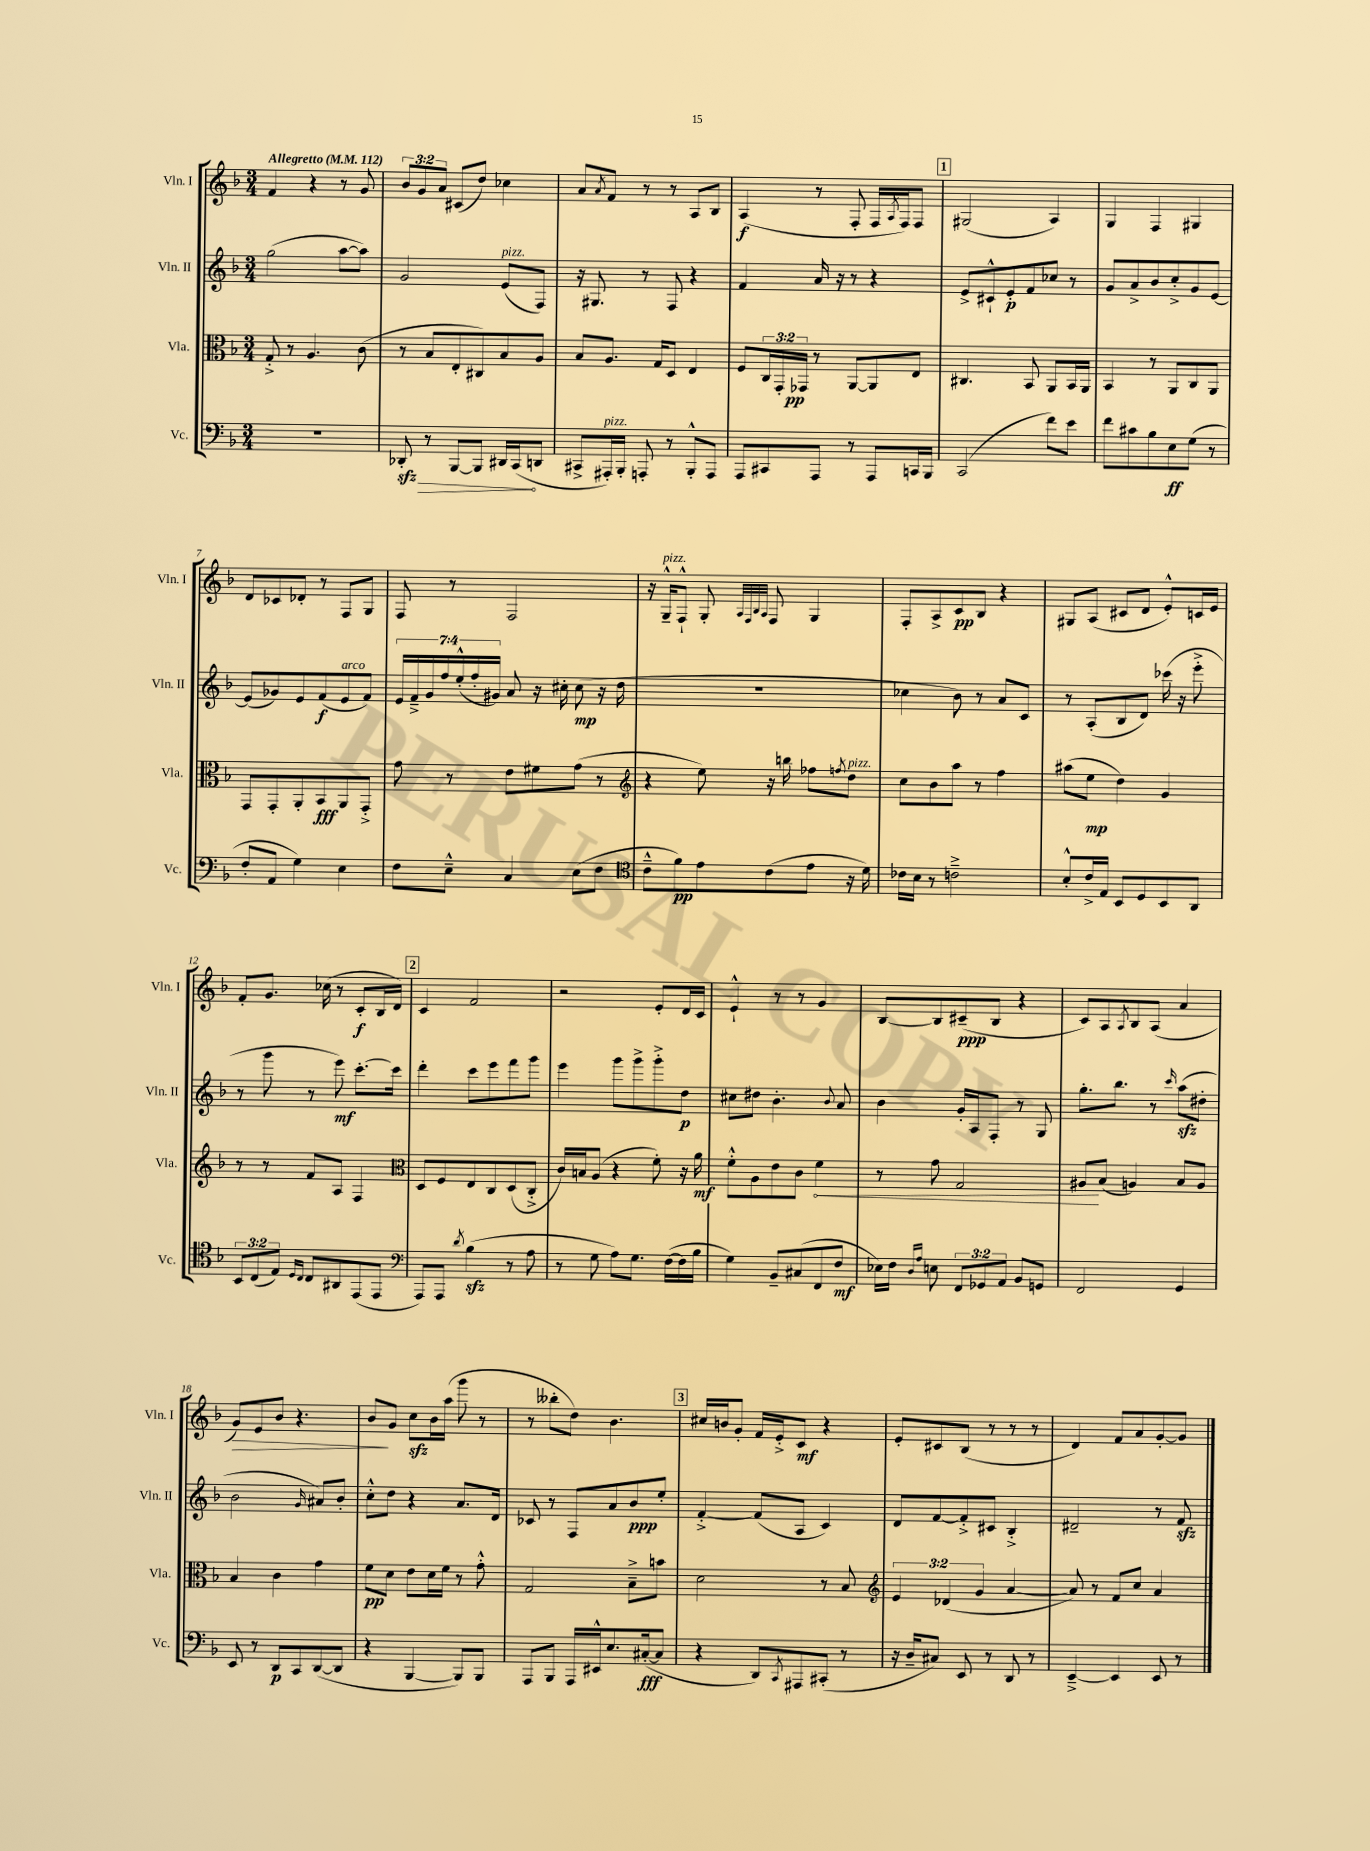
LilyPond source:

<<
\new StaffGroup <<
\new Staff = "s0" \with { instrumentName = "Vln. I" shortInstrumentName = "Vln. I" } {
    \clef treble \key f \major \numericTimeSignature \time 3/4 \override Staff.TupletNumber.text = #tuplet-number::calc-fraction-text \tempo "Allegretto" 4 = 112
    f'4 r4 r8 g'8 |
    \tuplet 3/2 { bes'8 g'8 a'8 } cis'8( d''8) ces''4 |
    a'8 \acciaccatura { a'8 } f'8 r8 r8 a8 bes8 |
    a4\f( r8 f8-. f16 \acciaccatura { a8 } f16) f8 |
    \mark \markup { \box "1" } gis2( a4) |
    g4 f4 gis4 |
    d'8 ces'8 des'8-. r8 f8 g8 |
    f8 r8 f2 |
    r16 g16---^^\markup { \italic "pizz." } f8-!-^ g8-. \grace { a32 f32 bes32 a32 } f8 g4 |
    f8-. a8-> c'8\pp bes8 r4 |
    gis8 a8( cis'8 d'8 e'8-.-^) c'16 e'16 |
    f'8-. g'8. ces''16( r8 c'8-.\f bes16 d'16) |
    \mark \markup { \box "2" } c'4 f'2 |
    r2 e'8-. d'16 c'16 |
    e'4-!-^ r8 r8 g'4 |
    bes8~ bes8 cis'8--\ppp( bes8 r4 |
    c'8) a8 \acciaccatura { a8 } bes8 a8( a'4 |
    g'8\>) e'8 bes'8 r4. |
    bes'8\! g'8 c''8\sfz bes'16 a''16( g'''8 r8 |
    r8 beses''8-. d''8) bes'4. |
    \mark \markup { \box "3" } cis''16 b'16 g'8-. f'16 e'16-.-> c'8\mf r4 |
    e'8-. cis'8 bes8( r8 r8 r8 |
    d'4) f'8 a'8 g'8~-. g'8 \bar "|." |
}
\new Staff = "s1" \with { instrumentName = "Vln. II" shortInstrumentName = "Vln. II" } {
    \clef treble \key f \major \numericTimeSignature \time 3/4 \override Staff.TupletNumber.text = #tuplet-number::calc-fraction-text
    g''2( a''8~ a''8) |
    g'2 e'8^\markup { \italic "pizz." }( f8) |
    r16 gis8. r8 f8 r4 |
    f'4 a'16 r16 r8 r4 |
    \mark \markup { \box "1" } e'8-> cis'8-!-^ e'8-.\p f'8 ces''8 r8 |
    g'8 a'8-> bes'8 c''8-.-> g'8 e'8~ |
    e'8( ges'8) e'8 f'8\f( e'8^\markup { \italic "arco" } f'8) |
    \tuplet 7/4 { e'16 f'16---> g'16 f''16 e''16-.-^( f''16-. gis'16) } a'8 r16 cis''16-. cis''8\mp( r16 d''16 |
    R2. |
    ces''4 bes'8) r8 a'8 c'8 |
    r8 a8-.( bes8 d'8) ces'''16( r16 e'''8-.-> |
    r8 g'''8 r8 e'''8\mf) c'''8.~-. c'''16 |
    \mark \markup { \box "2" } d'''4-. c'''8 e'''8 f'''8 g'''8 |
    e'''4 g'''8 g'''8-> g'''8-.-> d''8\p |
    cis''8 dis''8 bes'4.-. \appoggiatura { bes'8 } a'8 |
    bes'4 g'16-. a16 f8-. r8 g8 |
    g''8.-. bes''8. r8 \grace { c'''16 } a''8\sfz( dis''8-. |
    bes'2 \grace { g'16 } ais'8) bes'8-. |
    c''8-.-^ d''8 r4 a'8. d'16 |
    ces'8 r8 f8 a'8 bes'8\ppp e''8-. |
    \mark \markup { \box "3" } f'4~-.-> f'8( a8 c'4) |
    d'8 f'8~ f'8-.-> cis'8 bes4-.-> |
    dis'2-- r8 f'8\sfz \bar "|." |
}
\new Staff = "s2" \with { instrumentName = "Vla." shortInstrumentName = "Vla." } {
    \clef alto \key f \major \numericTimeSignature \time 3/4 \override Staff.TupletNumber.text = #tuplet-number::calc-fraction-text
    g8-.-> r8 a4. c'8( |
    r8 bes8 e8-. cis8) bes8 a8 |
    bes8 a8. g16 d8 e4 |
    f8 \tuplet 3/2 { c16 g,16-. ges,16\pp } r8 a,8~ a,8 e8 |
    \mark \markup { \box "1" } cis4. bes,8 a,8 bes,16 a,16 |
    bes,4 r8 a,8 c8 a,8 |
    g,8 g,8-. a,8-. bes,8\fff a,8 g,8-.-> |
    g'8 r8 e'8 fis'8 g'8( r8 |
    \clef treble r4 e''8) r16 b''16 fes''8 \acciaccatura { f''8 } d''8^\markup { \italic "pizz." } |
    c''8 bes'8 a''8 r8 f''4 |
    ais''8( e''8\mp d''4) g'4 |
    r8 r8 f'8 a8 f4 |
    \mark \markup { \box "2" } \clef alto d8 f8 e8 c8 d8( c8-.-> |
    c'16) b16 a8( r4 f'8-.) r16 a'16\mf |
    f'8-.-^ a8 e'8 c'8 \once \override Hairpin.circled-tip = ##t f'4\< |
    r8 g'8 g2 |
    ais8\! bes8( a4) bes8 a8 |
    bes4 c'4 g'4 |
    f'8\pp d'8 e'8 d'16 f'16 r8 g'8-.-^ |
    g2 bes8---> b'8 |
    \mark \markup { \box "3" } d'2 r8 bes8 |
    \clef treble \tuplet 3/2 { e'4 des'4( g'4 } a'4~ |
    a'8) r8 f'8 c''8 a'4 \bar "|." |
}
\new Staff = "s3" \with { instrumentName = "Vc." shortInstrumentName = "Vc." } {
    \clef bass \key f \major \numericTimeSignature \time 3/4 \override Staff.TupletNumber.text = #tuplet-number::calc-fraction-text
    R2. |
    \once \override Hairpin.circled-tip = ##t des,8-.\sfz\> r8 bes,,8~ bes,,8 dis,16 c,16\!( d,8 |
    cis,8-> ais,,16-.^\markup { \italic "pizz." }) bes,,16-. a,,8-. r8 bes,,8-.-^ a,,8 |
    a,,8 cis,8 a,,8 r8 a,,8 c,16 bes,,16 |
    \mark \markup { \box "1" } c,2( f'8) e'8 |
    f'8 cis'8 bes8 e8\ff g8( r8 |
    f8-. a,8 g4) e4 |
    f8 e8---^ c4 e8( f8 |
    \clef tenor c'8---^ f'8\pp) e'8 c'8( e'8 r16 d'16) |
    ces'16 bes16 r8 c'2---> |
    bes8-.-^ c'16-> e16 bes,8 d8 bes,8 a,8 |
    \tuplet 3/2 { bes,8 c8( e8) } \grace { d16 c16 } c8 ais,8 e,8( e,8 |
    \mark \markup { \box "2" } \clef bass a,,8) a,,8 \acciaccatura { d'8 } bes4\sfz( r8 a8 |
    r8 g8 a8) g8. f16~( f16 bes16 |
    g4) bes,8-- cis8( f,8 f8\mf |
    ees16) f16 \grace { d16 a16 } e8 \tuplet 3/2 { f,8 ges,8 a,8 } bes,8 g,8 |
    f,2 g,4 |
    e,8 r8 d,8\p c,8 d,8~( d,8 |
    r4 bes,,4~ bes,,8) bes,,8 |
    a,,8 bes,,8 a,,16 eis,16-^ e8. cis16~-.\fff( cis8 |
    \mark \markup { \box "3" } r4 d,8) \acciaccatura { c,8 } ais,,8 cis,8-.( r8 |
    r16 d16-- cis8) e,8 r8 d,8 r8 |
    e,4~---> e,4 e,8 r8 \bar "|." |
}
>>
>>
